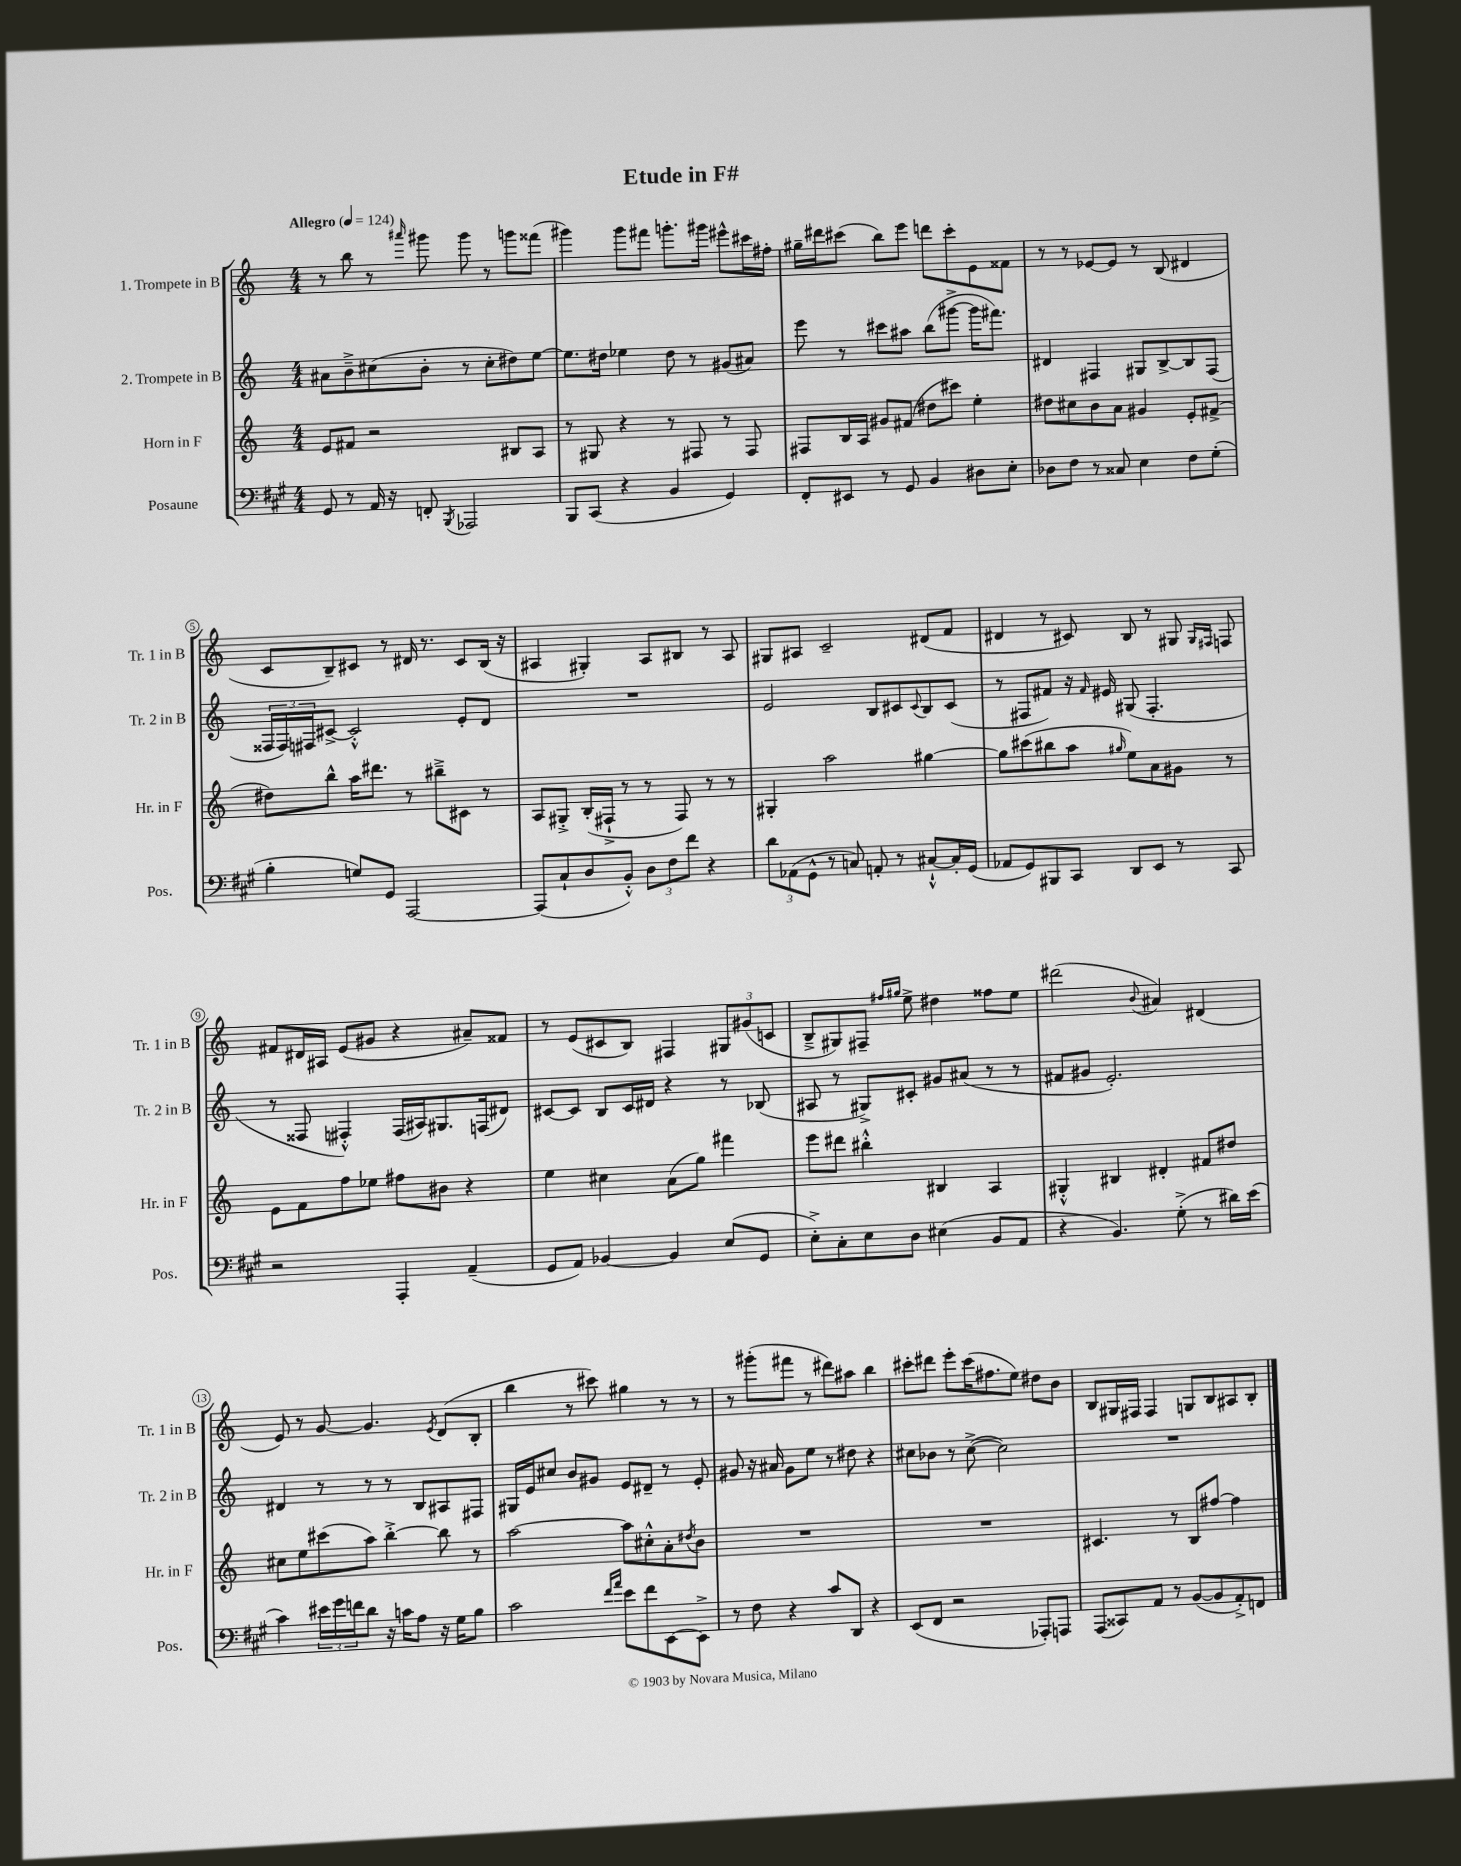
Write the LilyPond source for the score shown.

\header { title = "Etude in F#" }
<<
\new StaffGroup <<
\new Staff = "s0" \with { instrumentName = "1. Trompete in B" shortInstrumentName = "Tr. 1 in B" } {
    \clef treble \key c \major \numericTimeSignature \time 4/4 \tempo "Allegro" 4 = 124
    r8 b''8 r8 \grace { ais'''16 } gis'''8 gis'''8 r8 g'''8 fisis'''8( |
    gis'''4) gis'''8 fis'''8 g'''8.-. gis'''16 eis'''8-^ cis'''16 fis''16-. |
    gis''16-- dis'''16 cis'''8( b''8) e'''8 d'''8 cis'''8-. e'8 fisis'8 |
    r8 r8 ees'8~ ees'8 r8 b8( dis'4 |
    c'8 b8--) cis'8 r8 dis'16 r8. cis'8 b16( r16 |
    ais4 gis4-.) ais8 bis8 r8 ais8 |
    gis8 ais8 c'2-- dis'8( f'8 |
    dis'4 r8 cis'8) b8 r8 gis8 \grace { gis16 fis16 } f8 |
    fis'8 dis'16 ais16 e'8( gis'8 r4 ais'8--) fisis'8 |
    r8 e'8( cis'8 b8) fis4 \tuplet 3/2 { gis8 gis'8( c'8 } |
    b8---> gis8) fis8-- \grace { fis''16 gis''16 } e''8-> dis''4 fisis''8 e''8 |
    dis'''2( \appoggiatura { b'8 } ais'4) dis'4( |
    e'8) r8 g'8~ g'4. \acciaccatura { e'8 } d'8( b8-. |
    b''4 r8 cis'''8) gis''4 r8 r8 |
    r8 gis'''8-.( fis'''8 r8 dis'''8) ais''8 b''4 |
    cis'''8-. dis'''8 e'''8-. cis'''16( fis''8. e''8) dis''8 b'8 |
    b8 gis16 fis16 fis4 g8 b8 ais8 b8-. \bar "|." |
}
\new Staff = "s1" \with { instrumentName = "2. Trompete in B" shortInstrumentName = "Tr. 2 in B" } {
    \clef treble \key c \major \numericTimeSignature \time 4/4
    ais'8 b'8---> cis''8( b'8-. r8 cis''8-. dis''8) e''8~ |
    e''8. dis''16 ees''4 dis''8 r8 gis'8( ais'8) |
    e'''8 r8 cis'''8 ais''8 b''8( gis'''8~-> gis'''16 fis'''8.) |
    dis'4 fis4 gis8 b8~-> b8 fis8( |
    \tuplet 3/2 { fisis16 fisis16) fis16 } cis'8~-> cis'2-.-^ e'8-. d'8 |
    R1 |
    e'2 b8 cis'8 \appoggiatura { cis'8 } b8 cis'8( |
    r8 fis8 fis'8) r16 \grace { fis'16 } eis'16 gis8( fis4.-. |
    r8 fisis8 fis4-.-^) fis16( ais16) gis8. f16( dis'8) |
    cis'8~ cis'8 b8 cis'16 dis'16 r4 r8 bes8( |
    ais8 r8 gis8->) cis'8-. gis'8 ais'8( r8 r8 |
    fis'8 gis'8 e'2.-.) |
    dis'4 r8 r8 r8 b8 ais8 fis8 |
    gis16 e'16 cis''8 b'8 gis'8 e'8 dis'8-- r8 e'8-. |
    gis'8 r16 ais'16 gis'8 e''8 r8 dis''8 r4 |
    cis''8 bes'8 r8 cis''8~->( cis''2) |
    R1 \bar "|." |
}
\new Staff = "s2" \with { instrumentName = "Horn in F" shortInstrumentName = "Hr. in F" } {
    \clef treble \key c \major \numericTimeSignature \time 4/4
    e'8 fis'8 r2 bis8 a8 |
    r8 gis8 r4 r8 fis8 r8 fis8 |
    fis8 b16 a16 gis'8 fis'8( dis''8 cis'''8) e''4-. |
    dis''8 cis''8 b'8 a'8 gis'4 e'8-. fis'8->( |
    dis''8) b''8-^ a''16 dis'''8. r8 bis''8---> cis'8 r8 |
    a8 gis8-.-> b16-.( fis16-!-> r8 r8 fis8) r8 r8 |
    gis4-. a''2 gis''4~ |
    gis''8 cis'''8( bis''8 a''8 \grace { gis''16 } e''8) a'8 gis'8 r8 |
    e'8 f'8 f''8 ees''8 fis''8 bis'8 r4 |
    e''4 cis''4 a'8( g''8) fis'''4 |
    e'''8 dis'''8 bis''4-.-^ bis4 a4 |
    gis4-.-^ bis4 dis'4-. fis'8 dis''8 |
    cis''8 e''8 cis'''8( a''8) b''4~-.-> b''8 r8 |
    a''2~ a''8 cis''8-.-^ a'8-. \acciaccatura { dis''8 } b'8 |
    R1 |
    R1 |
    cis'4. r8 b8 fis''8~ fis''4 \bar "|." |
}
\new Staff = "s3" \with { instrumentName = "Posaune" shortInstrumentName = "Pos." } {
    \clef bass \key a \major \numericTimeSignature \time 4/4
    gis,8 r8 a,16 r16 f,8-. \acciaccatura { b,,8 } aes,,2 |
    b,,8 cis,8( r4 b,4 gis,4) |
    fis,8-. eis,8 r8 gis,8 b,4 dis8 e8-. |
    des8 fis8 r8 cisis8 e4 fis8 gis8-.( |
    b4-. g8) gis,8 a,,2~ |
    a,,8( cis8-! d8 b,8-.-^) \tuplet 3/2 { d8 fis8 fis'8 } r4 |
    \tuplet 3/2 { d'8 aes,8( gis,8-^ } r8 c8) a,8-. r8 cis8~-!-^ cis16-. gis,16( |
    aes,8 gis,8) bis,,8 cis,8 d,8 e,8 r8 cis,8 |
    r2 a,,4-. a,4--( |
    gis,8 a,8) bes,4~ bes,4 e8( gis,8 |
    e8-.->) cis8-. e8 d8 eis4( b,8 a,8 |
    r4 b,4.) gis8-.->( r8 dis'16) e'16( |
    cis'4) \tuplet 3/2 { eis'16 gis'16 f'16 } d'8 r16 c'16 a8 r16 gis16 b8 |
    cis'2 \grace { fis'16 a'16 } e'8 fis'8 e,8~ e,8-> |
    r8 fis8 r4 cis'8 d,8 r4 |
    e,8( fis,8 r2 aes,,8-.) a,,8 |
    a,,8( cisis,8) a,8 r8 b,8~( b,8 a,8-.->) f,8 \bar "|." |
}
>>
>>
\layout { \context { \Score \override BarNumber.stencil = #(make-stencil-circler 0.1 0.3 ly:text-interface::print) } }
